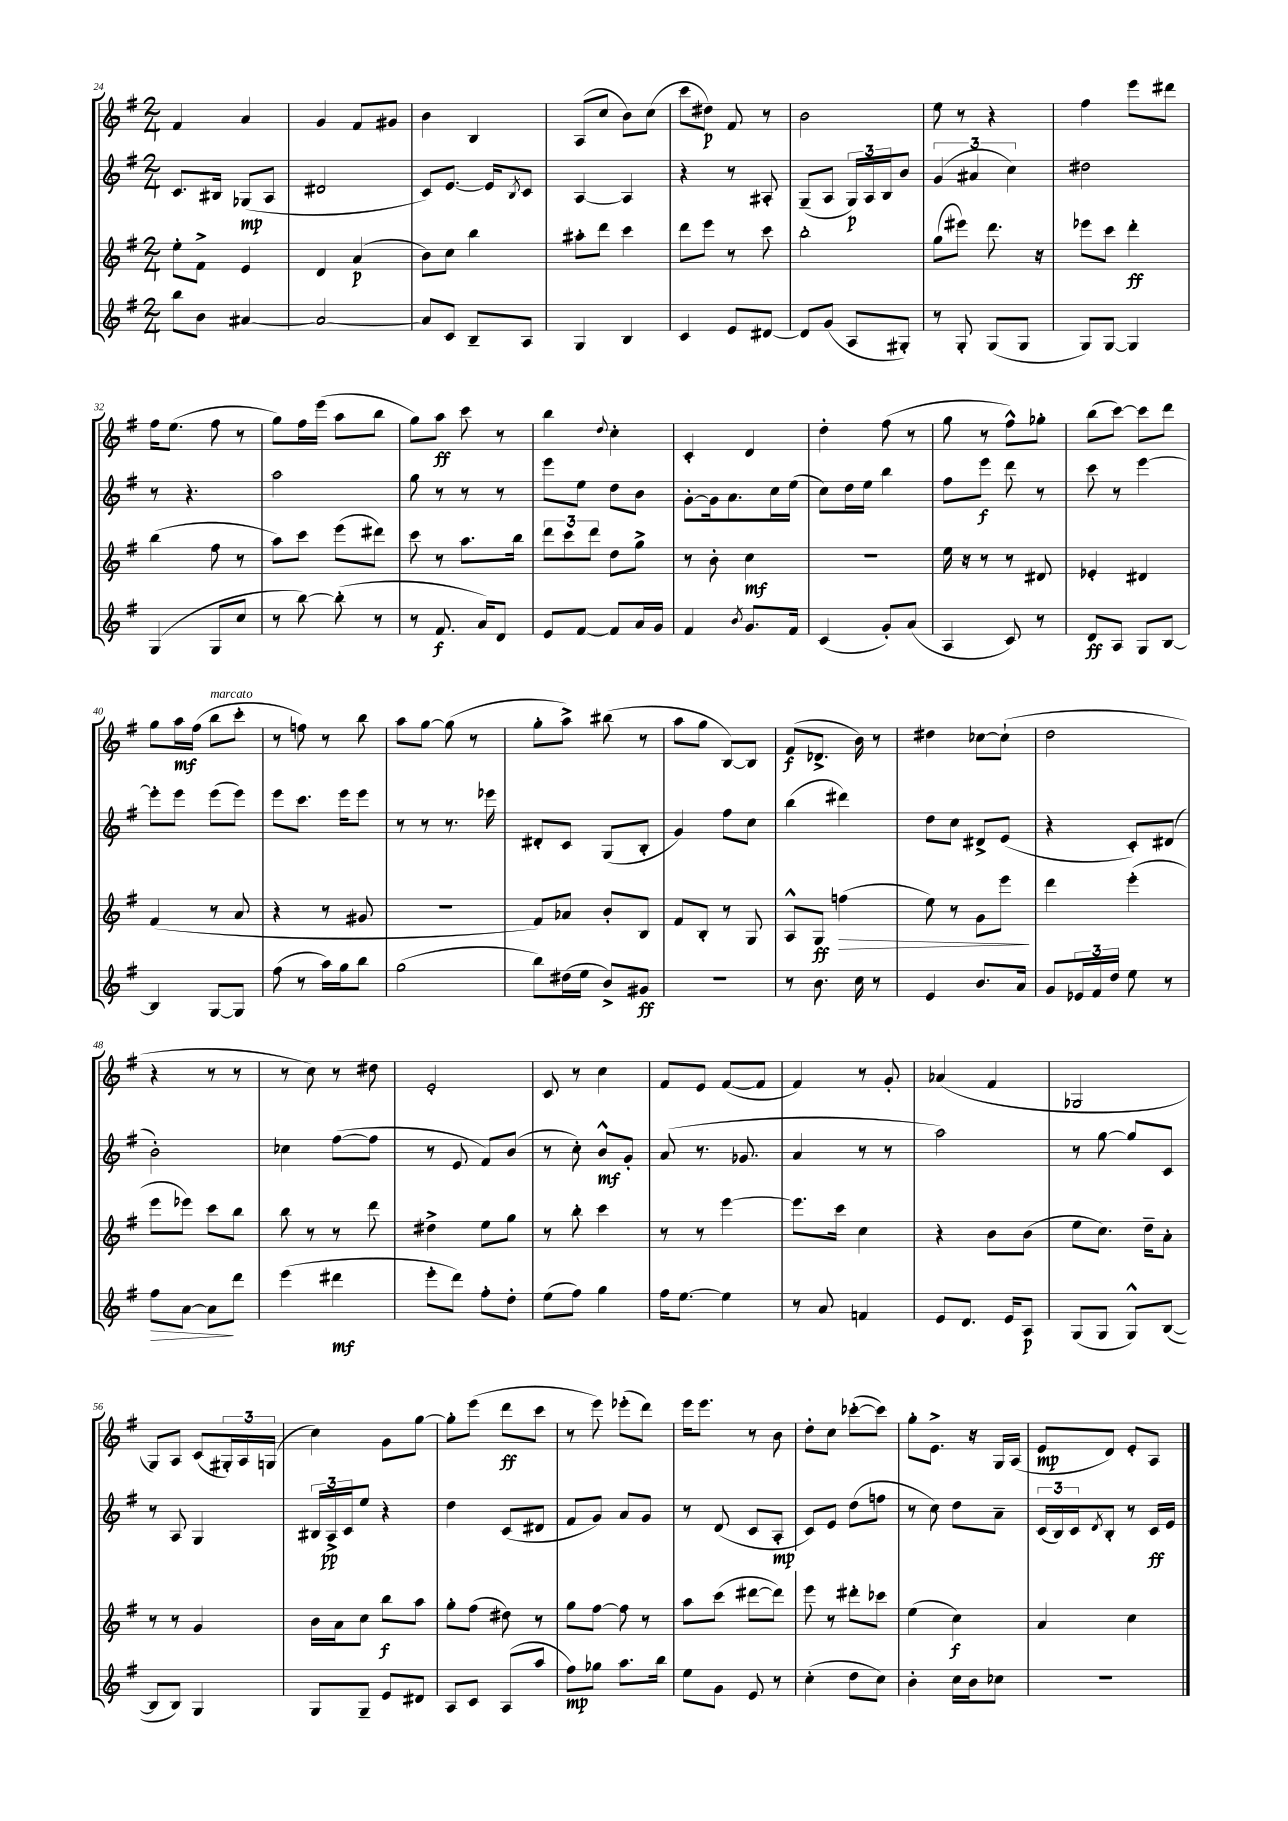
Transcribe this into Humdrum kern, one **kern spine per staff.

**kern	**kern	**kern	**kern
*staff4	*staff3	*staff2	*staff1
*clefG2	*clefG2	*clefG2	*clefG2
*k[f#]	*k[f#]	*k[f#]	*k[f#]
*M2/4	*M2/4	*M2/4	*M2/4
8bb\L	8ee'\L	8.c/L	4f#/
8b\J	8f#^\J	.	.
.	.	16B#/Jk	.
[4a#/	4e/	(8G-/L	4a/
.	.	8A/J	.
=	=	=	=
2a#/_	4d/	2d#/	4g/
.	(4a/	.	8f#/L
.	.	.	8g#/J
=	=	=	=
8a#/]L	8b\L)	8c/L)	4b\
8c/J	8cc\J	[8.e/J	.
8B~/L	4bb\	.	4B/
.	.	16e/]LK	.
.	.	8qB/	.
8A/J	.	8c/J	.
=	=	=	=
4G/	8aa#'\L	[4A/	(8A/L
.	8ddd\J	.	8cc/J
4B/	4ccc\	4A/]	8b\L)
.	.	.	(8cc\J
=	=	=	=
4c/	8ddd\L	4r	8ccc\L
.	8eee\J	.	8dd#\J)
8e/L	8r	8r	8f#/
[8d#/J	8ccc\	8A#'/	8r
=	=	=	=
8d#/]L	2bb'\	(8G~/L	2b\
(8g/J	.	8A/J	.
8A/L	.	24G/LL)	.
.	.	24A/	.
.	.	24B/J	.
8G#'/J)	.	8b/J	.
=	=	=	=
8r	(8gg\L	(6g/	8ee\
8G'/	8eee#\J)	.	8r
.	.	6a#/	.
(8G/L	8.ddd\	.	4r
.	.	6cc\)	.
8G/J	.	.	.
.	16r	.	.
=	=	=	=
8G/L)	8eee-\L	2dd#\	4ff#\
[8G/J	8ccc\J	.	.
4G/]	4ddd'\	.	8eee\L
.	.	.	8ddd#\J
=	=	=	=
(4G/	(4bb\	8r	16ff#\LK
.	.	.	(8.ee\J
.	.	4.r	.
8G/L	8ff#\	.	8ff#\
8cc/J	8r	.	8r
=	=	=	=
8r	8aa\L)	2aa\	8gg\L)
[8bb\)	8ccc\J	.	16ff#\L
.	.	.	(16eee\JJ
(8bb'\]	(8eee\L	.	8aa\L
8r	8ddd#\J)	.	8bb\J
=	=	=	=
8r	8ccc\	8gg\	8gg\L)
8.f#/	8r	8r	8aa\J
.	8.aa\L	8r	8ccc\
16a/LK)	.	.	.
8d/J	.	8r	8r
.	16bb\Jk	.	.
=	=	=	=
8e/L	12ddd\L	8eee\L	4bb\
.	12ccc\	.	.
[8f#/J	.	8ee\J	.
.	12ddd\J	.	.
.	.	.	8qqdd/
8f#/]L	8dd\L	8dd\L	4cc'\
16a/L	8gg^\J	8b\J	.
16g/JJ	.	.	.
=	=	=	=
4f#/	8r	[8g'\L	4c'/
.	8b'\	16g\]k	.
.	.	8.a\	.
8qb/	.	.	.
8.g/L	4cc\	.	4d/
.	.	16cc\L	.
16f#/Jk	.	(16ee\JJ	.
=	=	=	=
(4c/	2r	8cc\L)	4dd'\
.	.	16dd\L	.
.	.	16ee\JJ	.
8g'/L)	.	4bb\	(8ff#\
(8a/J	.	.	8r
=	=	=	=
4A/	16ee\	8ff#\L	8gg\
.	16r	.	.
.	8r	8eee\J	8r
8c/)	8r	8ddd\	8ff#^^\L)
8r	8d#/	8r	8gg-'\J
=	=	=	=
8d/L	4e-'/	8ccc\	(8bb\L
8A/J	.	8r	[8ccc\J)
8G/L	4d#/	[4eee\	8ccc\]L
[8B/J	.	.	8ddd\J
=	=	=	=
4B/]	(4f#/	8eee'\]L	8gg\L
.	.	8eee\J	16aa\L
.	.	.	(16ff#\JJ
[8G/L	8r	(8eee\L	8bb\L
8G/]J	8a/	8eee\J)	8ccc'\J
=	=	=	=
(8ff#\	4r	8eee\L	8r
8r	.	8.ccc\J	8ff\)
16aa\LL)	8r	.	8r
16gg\J	.	16eee\LK	.
8bb\J	8g#/	8eee\J	8bb\
=	=	=	=
(2gg\	2r	8r	8aa\L
.	.	8r	[8gg\J
.	.	8.r	(8gg\]
.	.	.	8r
.	.	16eee-\	.
=	=	=	=
8bb\L)	8f#/L)	8d#'/L	8gg'\L
(16dd#\L	8a-/J	8c/J	8aa^\J)
16ee\JJ	.	.	.
8b^/L)	8b'/L	(8G/L	(8bb#\
8g#/J	8B/J	8B'/J	8r
=	=	=	=
2r	8f#/L	4g/)	8aa\L
.	8B'/J	.	8gg\J
.	8r	8ff#\L	[8B/L)
.	8G/	8cc\J	8B/]J
=	=	=	=
8r	8A^^/L	(4bb\	(8f#/L
8.b\	8G/J	.	8.d-^/J
.	(4ff\	4ddd#\)	.
16cc\	.	.	16b\)
8r	.	.	8r
=	=	=	=
4e/	8ee\)	8dd\L	4dd#\
.	8r	8cc\J	.
8.b/L	8g\L	8d#^/L	[8cc-\L
.	8eee\J	(8e/J	(8cc-`\]J
16a/Jk	.	.	.
=	=	=	=
8g/L	4ddd\	4r	2dd\
24e-/L	.	.	.
24f#/	.	.	.
24dd/JJ	.	.	.
8ee\	(4eee'\	8c'/L)	.
8r	.	(8d#/J	.
=	=	=	=
8ff#\L	8eee\L	2b'\)	4r
[8a\J	8eee-\J)	.	.
8a\]L	8ccc\L	.	8r
8ddd\J	8bb\J	.	8r
=	=	=	=
(4eee\	8bb\	4cc-\	8r
.	8r	.	8cc\)
4ddd#\	8r	([8ff#\L	8r
.	8ddd\	8ff#\]J	8dd#\
=	=	=	=
8eee'\L	4dd#^\	8r	2e'/
8ddd\J)	.	8e/	.
8ff#'\L	8ee\L	8f#/L)	.
8dd'\J	8gg\J	(8b/J	.
=	=	=	=
(8ee\L	8r	8r	8c/
8ff#\J)	8bb'\	8cc'\)	8r
4gg\	4ccc\	8b^^/L	4cc\
.	.	8g'/J	.
=	=	=	=
16ff#\LK	8r	(8a/	8f#/L
[8.ee\J	.	.	.
.	8r	8.r	8e/J
4ee\]	[4eee\	.	([8f#/L
.	.	8.g-/	.
.	.	.	8f#/]J
=	=	=	=
8r	8.eee\]L	4a/	4f#/)
8a/	.	.	.
.	16ccc\Jk	.	.
4f/	4cc\	8r	8r
.	.	8r	8g'/
=	=	=	=
8e/L	4r	2aa\)	(4a-/
8.d/J	.	.	.
.	8b\L	.	4f#/
16e/LK	.	.	.
8A/J	(8b\J	.	.
=	=	=	=
(8G/L	8ee\L	8r	2G-/
8G/J	8.cc\J)	[8gg\	.
8G^^/L)	.	8gg/]L	.
.	16dd~\LK	.	.
([8B/J	8a'\J	8c/J	.
=	=	=	=
8B/]L	8r	8r	8G/L)
8B/J)	8r	8A/	8A/J
4G/	4g/	4G/	(8c/L
.	.	.	24G#'/L)
.	.	.	24A/
.	.	.	(24G/JJ
=	=	=	=
8G/L	16b\LL	24B#/LL	4cc\)
.	.	24A^/	.
.	16a\J	.	.
.	.	24c/J	.
8G~/J	8cc\J	8ee/J	.
8e/L	8bb\L	4r	8g\L
8d#/J	8aa\J	.	[8gg\J
=	=	=	=
8A/L	8gg'\L	4dd\	8gg'\]L
8c/J	(8ff#\J	.	(8eee\J
(8A/L	8dd#\)	(8c/L	8ddd\L
8aa/J	8r	8d#/J	8ccc\J
=	=	=	=
8ff#\L)	8gg\L	8f#/L	8r
8gg-\J	[8ff#\J	8g/J)	8eee\)
8.aa\L	8ff#\]	8a/L	(8eee-'\L
.	8r	8g/J	8ddd\J)
16bb\Jk	.	.	.
=	=	=	=
8ee\L	8aa\L	8r	16eee\LK
.	.	.	8.eee\J
8g\J	(8ccc\J	(8d/	.
8e/	[8ddd#\L	8c/L	8r
8r	8ddd#\]J)	8A'/J	8b\
=	=	=	=
(4cc'\	8eee\	8c/L)	8dd'\L
.	8r	8e/J	8cc\J
8dd\L	8ddd#'\L	(8dd\L	([8ccc-'\L
8cc\J)	8ccc-\J	8ff\J	8ccc-\]J)
=	=	=	=
4b'\	(4ee\	8r	8gg'\L
.	.	8cc\)	8.e^\J
16cc\LL	4cc\)	8dd\L	.
16b\J	.	.	16r
8cc-\J	.	8a~\J	16G/LL
.	.	.	(16A/JJ
=	=	=	=
2r	4a/	(24c/LL	8e/L
.	.	24B/)	.
.	.	24c/J	.
.	.	8qd/	.
.	.	8B'/J	8d/J)
.	4cc\	8r	8e'/L
.	.	16c/LL	8A/J
.	.	16e/JJ	.
==	==	==	==
*-	*-	*-	*-
